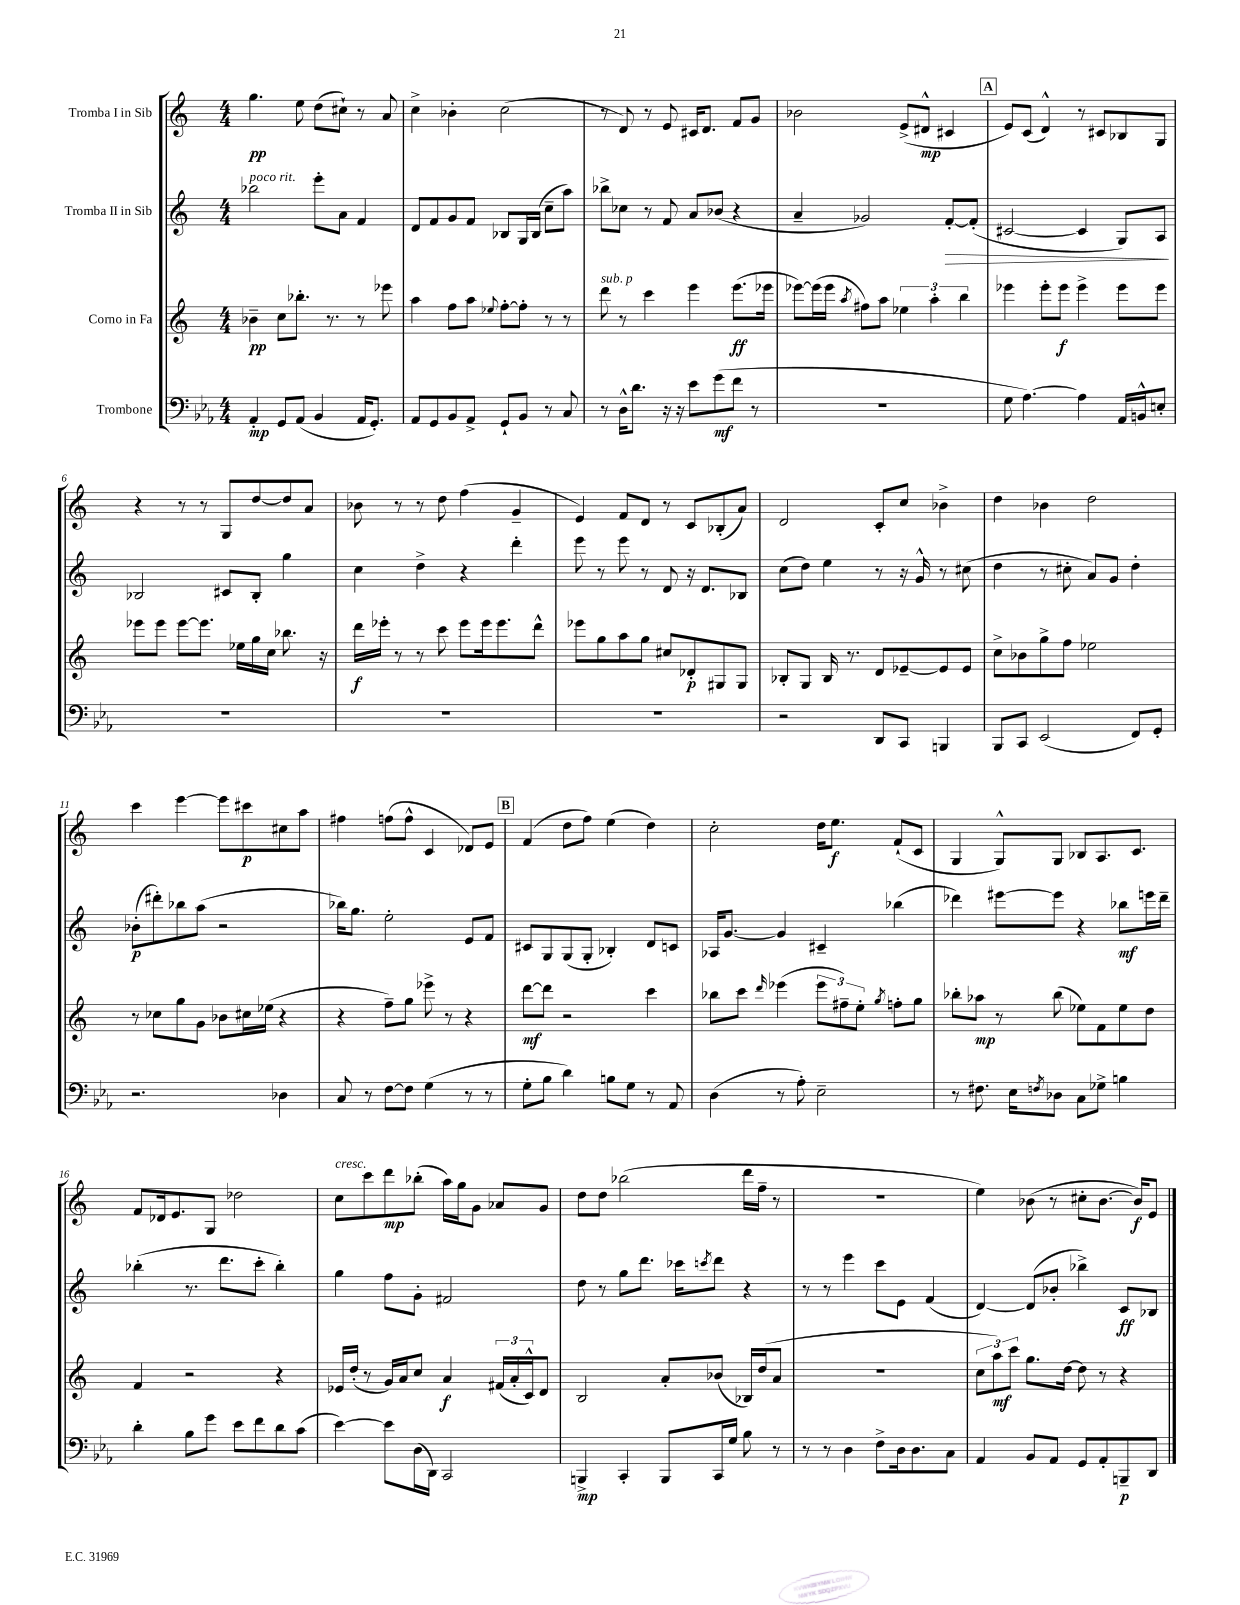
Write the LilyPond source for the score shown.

<<
\new StaffGroup <<
\new Staff = "s0" \with { instrumentName = "Tromba I in Sib" } {
    \clef treble \key c \major \numericTimeSignature \time 4/4
    g''4.\pp e''8 d''8( cis''8-!) r8 a'8 |
    c''4-> bes'4-. c''2( |
    r8 d'8) r8 e'8 cis'16 d'8. f'8 g'8 |
    bes'2 e'8->( dis'8-^\mp cis'4 |
    \mark \markup { \box "A" } e'8) c'8( d'4-^) r8 cis'8 bes8 g8 |
    r4 r8 r8 g8 d''8~ d''8 a'8 |
    bes'8 r8 r8 d''8 f''4( g'4-- |
    e'4) f'8 d'8 r8 c'8 bes8-.( a'8) |
    d'2 c'8-. c''8 bes'4-> |
    d''4 bes'4 d''2 |
    c'''4 e'''4~ e'''8 cis'''8\p cis''8 a''8 |
    fis''4 f''8( f''8-^ c'4 des'8) e'8 |
    \mark \markup { \box "B" } f'4( d''8 f''8) e''4( d''4) |
    c''2-. d''16 e''8.\f f'8-!( c'8 |
    g4 g8-^) g8 bes8 a8. c'8. |
    f'8 des'16 e'8. g8 des''2 |
    c''8^\markup { \italic "cresc." } c'''8 d'''8\mp bes''8-.( a''16) g''16 g'8 aes'8 g'8 |
    d''8 d''8 bes''2( d'''16 f''16-- r8 |
    R1 |
    e''4) bes'8( r8 cis''8-. bes'8.~ bes'16\f) e'8 \bar "|." |
}
\new Staff = "s1" \with { instrumentName = "Tromba II in Sib" } {
    \clef treble \key c \major \numericTimeSignature \time 4/4
    bes''2^\markup { \italic "poco rit." } e'''8-. a'8 f'4 |
    d'8 f'8 g'8 f'8 bes8 g16 bes16( c''8-- a''8) |
    bes''8-> ces''8 r8 f'8 a'8 bes'8( r4 |
    a'4-- ges'2) f'8~-.\> f'8-.( |
    \mark \markup { \box "A" } cis'2~ cis'4 g8) a8\! |
    bes2 cis'8 bes8-. g''4 |
    c''4 d''4-> r4 d'''4-. |
    e'''8 r8 e'''8 r8 d'8 r16 d'8. bes8 |
    c''8( d''8) e''4 r8 r16 g'16-^ r8 cis''8( |
    d''4 r8 cis''8-. a'8) g'8 d''4-. |
    bes'8-.\p( dis'''8-.) bes''8 a''8( r2 |
    bes''16) g''8. e''2-. e'8 f'8 |
    \mark \markup { \box "B" } cis'8 g8 g8( g8-. bes4-.) d'8 c'8 |
    aes16 g'8.~ g'4 cis'4-- bes''4( |
    des'''4) eis'''8~ eis'''8 r4 bes''8\mf e'''16 des'''16-- |
    bes''4-.( r8. d'''8. c'''8-. bes''4-.) |
    g''4 f''8 g'8-. fis'2 |
    d''8 r8 g''8 d'''8. ces'''16 \acciaccatura { c'''8 } d'''8 r4 |
    r8 r8 e'''4 c'''8 e'8 f'4( |
    d'4~) d'8( bes'8-. bes''4->) c'8\ff bes8 \bar "|." |
}
\new Staff = "s2" \with { instrumentName = "Corno in Fa" } {
    \clef treble \key c \major \numericTimeSignature \time 4/4
    bes'4--\pp c''8 bes''8.-. r8. r8 ees'''8 |
    a''4 f''8 a''8 \appoggiatura { ees''8 } f''8~-. f''8-. r8 r8 |
    d'''8^\markup { \italic "sub. p" } r8 c'''4 e'''4 e'''8.\ff( ees'''16 |
    ees'''8~) ees'''16( ees'''16 \acciaccatura { a''8 } fis''8) a''8 \tuplet 3/2 { ees''4 a''4-. b''4 } |
    \mark \markup { \box "A" } ees'''4 ees'''8-. ees'''8\f ees'''4-> ees'''8 ees'''8 |
    ees'''8 ees'''8 ees'''8~ ees'''8. ees''16 g''16 c''16 bes''8. r16 |
    d'''16\f ees'''16-. r8 r8 c'''8 ees'''8 ees'''16 ees'''8. d'''8-^ |
    ees'''8 g''8 a''8 g''8 cis''8 des'8-.\p gis8 gis8 |
    bes8-. g8 bes16 r8. d'8 ees'8~-- ees'8 ees'8 |
    c''8-> bes'8 g''8-> f''8 ees''2 |
    r8 ces''8 g''8 g'8 bes'8 cis''16 ees''16( r4 |
    r4 f''8--) g''8 ees'''8-> r8 r4 |
    \mark \markup { \box "B" } d'''8~\mf d'''8 r2 c'''4 |
    bes''8 c'''8 \grace { d'''16 } ees'''4( \tuplet 3/2 { ees'''8 fis''8--) e''8-. } \acciaccatura { g''8 } f''8-. g''8 |
    bes''8-. aes''8\mp r8 bes''8( ees''8) f'8 ees''8 d''8 |
    f'4 r2 r4 |
    ees'16 d''16-.( r8 g'16) a'16 c''8 a'4\f \tuplet 3/2 { fis'16( a'16-. c'16-^) } d'8 |
    b2 a'8-. bes'8( bes16) d''16( a'8 |
    r1 |
    \tuplet 3/2 { c''8 a''8\mf) c'''8 } g''8. d''16~ d''8 r8 r4 \bar "|." |
}
\new Staff = "s3" \with { instrumentName = "Trombone" } {
    \clef bass \key ees \major \numericTimeSignature \time 4/4
    aes,4-.\mp g,8 aes,8( bes,4 aes,16 g,8.-.) |
    aes,8 g,8 bes,8 aes,8-> g,8-! bes,8 r8 c8 |
    r8 d16-^ d'8. r16 r16 ees'8 g'8\mf( f'8 r8 |
    R1 |
    \mark \markup { \box "A" } g8 aes4.~) aes4 aes,16 b,16-^ e8-. |
    R1 |
    R1 |
    R1 |
    r2 d,8 c,8 b,,4 |
    bes,,8 c,8 ees,2( f,8) g,8-. |
    r2. des4 |
    c8 r8 f8~ f8 g4( r8 r8 |
    \mark \markup { \box "B" } g8-. bes8 d'4) b8 g8 r8 aes,8 |
    d4( r8 aes8-.) ees2-- |
    r8 fis8. ees16 \acciaccatura { f8 } des8 c8 ges8-> b4 |
    d'4-. bes8 g'8 ees'8 f'8 d'8 c'8( |
    ees'4~) ees'8 d16( d,16) c,2 |
    b,,4->\mp c,4-. b,,8 c,16 g16 bes8 r8 |
    r8 r8 d4 f8-> d16 d8. c8 |
    aes,4 bes,8 aes,8 g,8 aes,8-. b,,8--\p d,8 \bar "|." |
}
>>
>>
